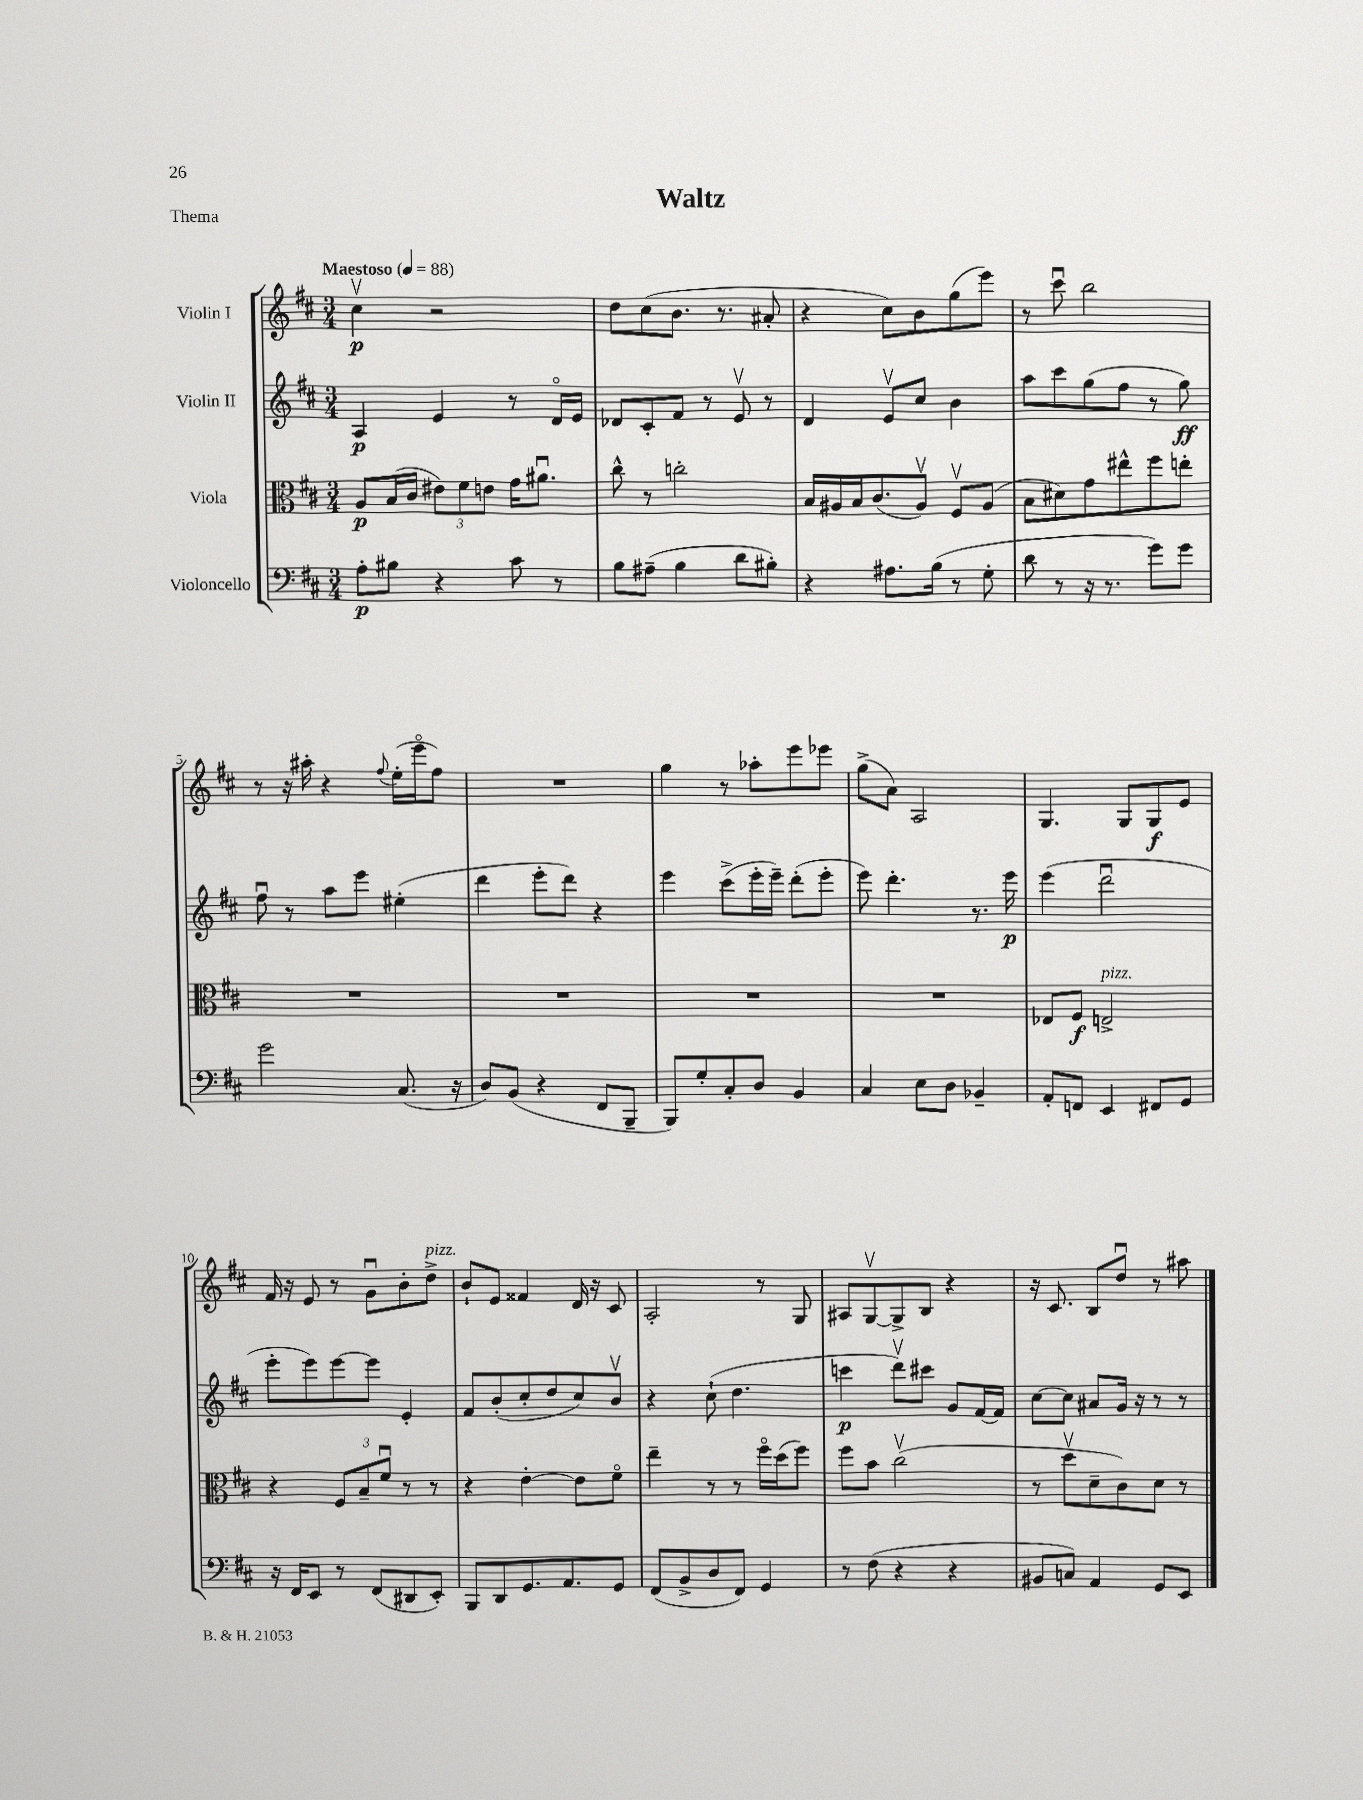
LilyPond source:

\header { title = "Waltz" piece = "Thema" }
<<
\new StaffGroup <<
\new Staff = "s0" \with { instrumentName = "Violin I" } {
    \clef treble \key d \major \numericTimeSignature \time 3/4 \tempo "Maestoso" 4 = 88
    cis''4\upbow\p r2 |
    d''8 cis''8( b'8. r8. ais'8-. |
    r4 cis''8) b'8 g''8( e'''8) |
    r8 cis'''8\downbow b''2 |
    r8 r16 ais''16-. r4 \appoggiatura { fis''8 } e''16-.( e'''16\flageolet fis''8) |
    R2. |
    g''4 r8 aes''8-. e'''8 ees'''8 |
    g''8->( a'8) a2 |
    g4. g8 g8\f e'8 |
    fis'16 r16 e'8 r8 g'8\downbow b'8-. d''8->^\markup { \italic "pizz." } |
    b'8-! e'8 fisis'4 d'16 r16 cis'8 |
    a2-. r8 g8 |
    ais8 g8~\upbow g8-> b8 r4 |
    r16 cis'8. b8 d''8\downbow r8 ais''8 \bar "|." |
}
\new Staff = "s1" \with { instrumentName = "Violin II" } {
    \clef treble \key d \major \numericTimeSignature \time 3/4
    a4\p e'4 r8 d'16\flageolet e'16 |
    des'8 cis'8-. fis'8 r8 e'8\upbow r8 |
    d'4 e'8\upbow cis''8 b'4 |
    a''8 cis'''8 g''8( fis''8 r8 g''8\ff) |
    fis''8\downbow r8 a''8 e'''8 eis''4-.( |
    d'''4 e'''8-. d'''8) r4 |
    e'''4 cis'''8->( e'''16-. e'''16--) d'''8-.( e'''8-. |
    e'''8) d'''4.-. r8. e'''16\p |
    e'''4( d'''2\downbow |
    e'''8-. e'''8) e'''8~ e'''8 e'4-. |
    fis'8 b'8-.( cis''8-. d''8 cis''8) b'8\upbow |
    r4 cis''8-!( d''4. |
    c'''4\p d'''8\upbow) cis'''8 g'8 fis'16~ fis'16 |
    cis''8~ cis''8 ais'8 g'16 r16 r8 r8 \bar "|." |
}
\new Staff = "s2" \with { instrumentName = "Viola" } {
    \clef alto \key d \major \numericTimeSignature \time 3/4
    a8\p b16( cis'16 \tuplet 3/2 { eis'8) fis'8 e'8 } g'16 ais'8.\downbow |
    cis''8-^ r8 c''2-. |
    b16 ais16 b16 cis'8.( ais8\upbow) fis8\upbow ais8( |
    b8 dis'8) g'8 eis''8-^ fis''8 e''8-. |
    R2. |
    R2. |
    R2. |
    R2. |
    ees8 fis8\f e2->^\markup { \italic "pizz." } |
    r4 \tuplet 3/2 { fis8 b8-- fis'8\downbow } r8 r8 |
    r4 e'4~-. e'8 fis'8\flageolet |
    e''4-- r8 r8 fis''16\flageolet d''16( fis''8) |
    fis''8 b'8 cis''2\upbow( |
    r8 d''8\upbow d'8-- cis'8) d'8 r8 \bar "|." |
}
\new Staff = "s3" \with { instrumentName = "Violoncello" } {
    \clef bass \key d \major \numericTimeSignature \time 3/4
    a8-.\p bis8 r4 cis'8 r8 |
    b8 ais8--( b4 d'8 bis8-.) |
    r4 ais8. b16( r8 g8-. |
    d'8 r8 r16 r8. g'8) g'8 |
    g'2 cis8.( r16 |
    d8) b,8( r4 fis,8 b,,8-- |
    b,,8) g8-. cis8-. d8 b,4 |
    cis4 e8 d8 bes,4-- |
    a,8-. f,8 e,4 fis,8 g,8 |
    r16 fis,16 e,8 r8 fis,8( dis,8 e,8-.) |
    b,,8 d,8 g,8. a,8. g,8 |
    fis,8( b,8-> d8 fis,8) g,4 |
    r8 fis8( r4 r4 |
    bis,8 c8) a,4 g,8 e,8 \bar "|." |
}
>>
>>
